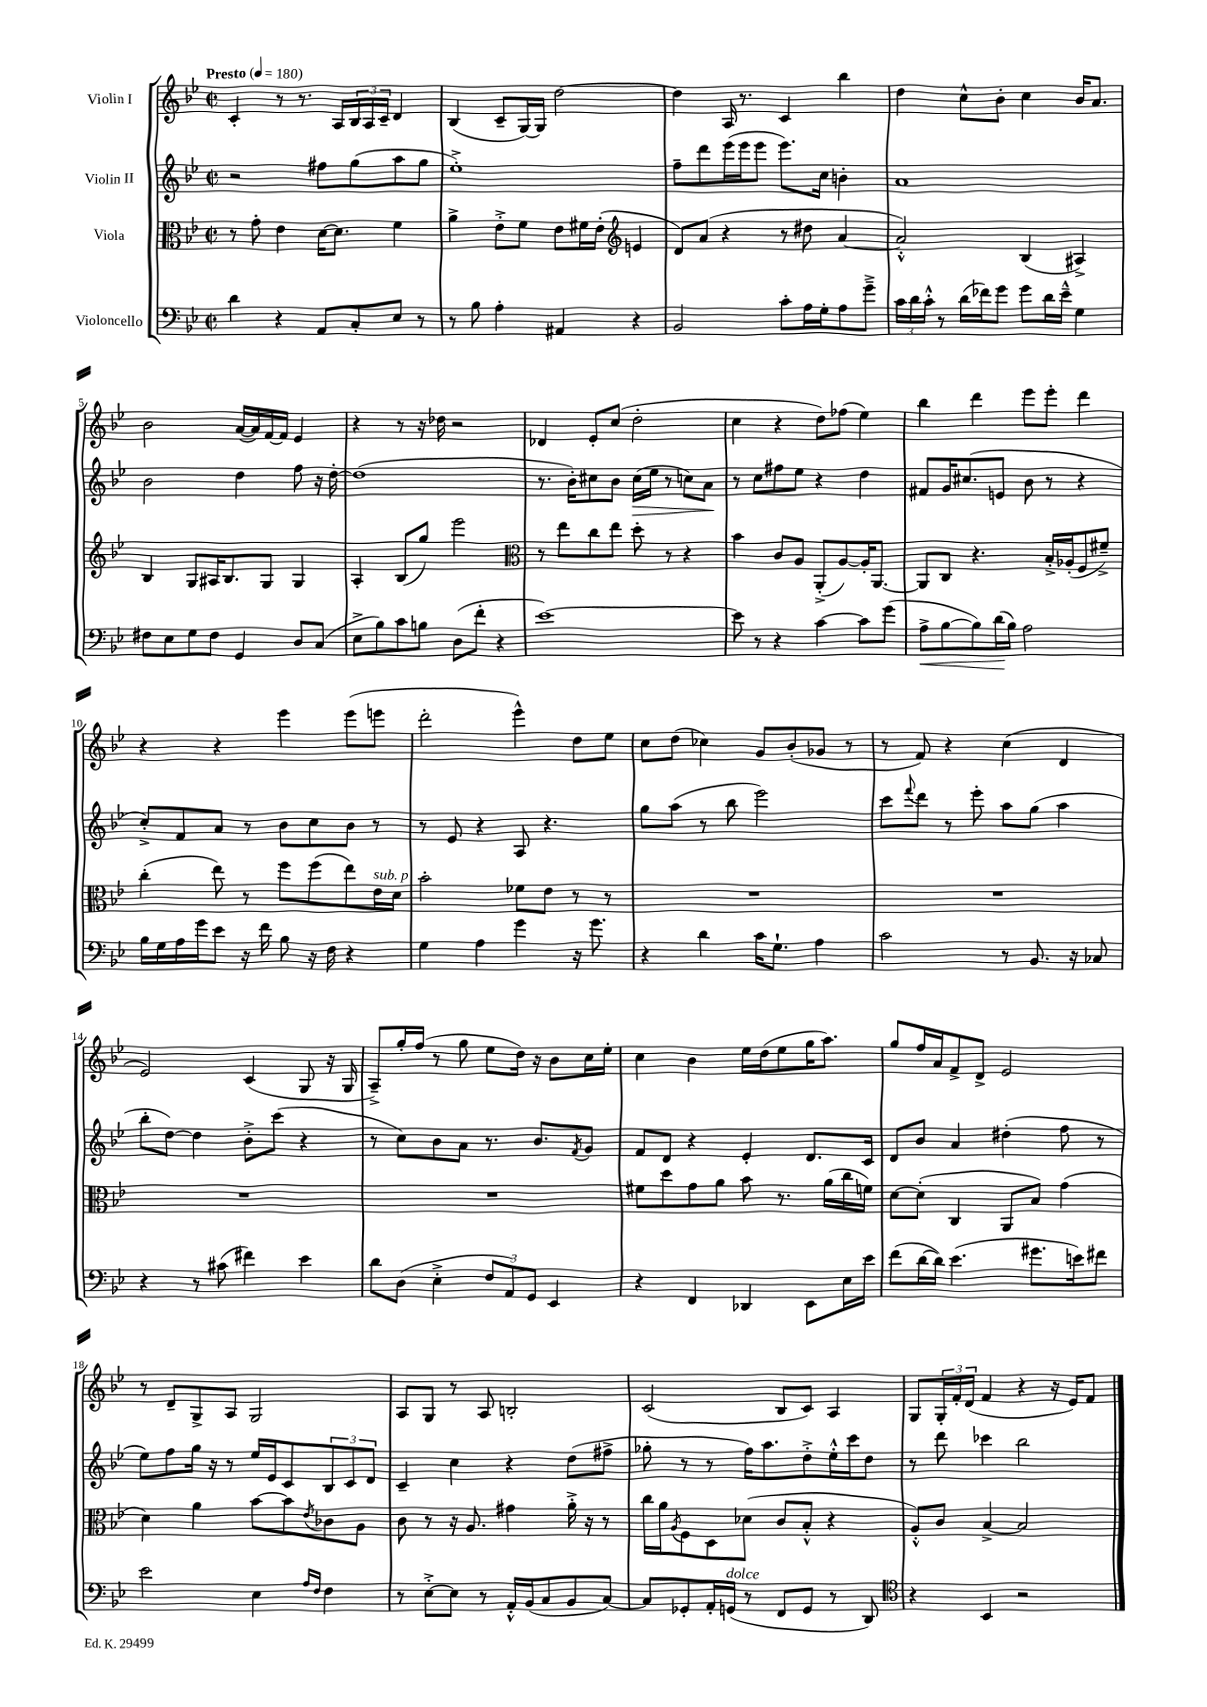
<<
\new StaffGroup <<
\new Staff = "s0" \with { instrumentName = "Violin I" } {
    \clef treble \key bes \major \defaultTimeSignature \time 2/2 \tempo "Presto" 4 = 180
    c'4-. r8 r8. a16 \tuplet 3/2 { bes16 a16 c'16-- } d'4 |
    bes4( c'8-- g16~) g16 d''2~ |
    d''4 a16 r8. c'4 bes''4 |
    d''4 c''8-^ bes'8-. c''4 bes'16 a'8. |
    bes'2 a'16~( a'16) f'16~ f'16 ees'4 |
    r4 r8 r16 des''16 r2 |
    des'4 ees'8-. c''8( d''2-. |
    c''4 r4 d''8) fes''8( ees''4) |
    bes''4 d'''4 ees'''8 ees'''8-. d'''4 |
    r4 r4 ees'''4 ees'''8( e'''8 |
    d'''2-. ees'''4-^) d''8 ees''8 |
    c''8 d''8( ces''4) g'8 bes'8-.( ges'8 r8 |
    r8 f'8) r4 c''4( d'4 |
    ees'2) c'4( g8 r16 g16 |
    a8--->) g''16-. f''16( r8 g''8 ees''8 d''16) r16 bes'8 c''16 ees''16-. |
    c''4 bes'4 ees''16 d''16( ees''8 g''16 a''8.) |
    g''8 f''16 a'16 f'8-> d'8-> ees'2 |
    r8 d'8-- g8-> a8 g2 |
    a8 g8 r8 a8 b2-. |
    c'2( bes8 c'8) a4 |
    g8 \tuplet 3/2 { g16-. f'16-. d'16( } f'4 r4 r16 ees'16) f'8 \bar "|." |
}
\new Staff = "s1" \with { instrumentName = "Violin II" } {
    \clef treble \key bes \major \defaultTimeSignature \time 2/2
    r2 fis''8 g''8( a''8 g''8 |
    ees''1-.->) |
    f''8-- d'''8 ees'''16( ees'''16 ees'''8 ees'''8.) c''16 b'4-. |
    a'1 |
    bes'2 d''4 f''8 r16 d''16~-. |
    d''1( |
    r8. bes'16-.) cis''8 bes'8 cis''16\>( ees''16 r8 c''8) a'8\! |
    r8 c''8 fis''8 ees''8 r4 d''4 |
    fis'8 g'16 cis''8.( e'8 bes'8 r8 r4 |
    c''8-.->) f'8 a'8 r8 bes'8 c''8 bes'8 r8 |
    r8 ees'8 r4 a8 r4. |
    g''8 a''8( r8 bes''8 ees'''2) |
    c'''8 \appoggiatura { f'''8 } d'''8 r8 ees'''8-. a''8 g''8( a''4 |
    bes''8-. d''8~) d''4 bes'8-.-> c'''8( r4 |
    r8 c''8) bes'8 a'8 r8. bes'8. \acciaccatura { f'8 } g'8 |
    f'8 d'8 r4 ees'4-. d'8. c'16 |
    d'8 bes'8 a'4 dis''4-.( f''8 r8 |
    ees''8) f''8 g''16 r16 r8 ees''16 ees'16 c'8 \tuplet 3/2 { bes8 c'8 d'8 } |
    c'4-- c''4 r4 d''8( fis''8-> |
    ges''8-. r8 r8 f''16) a''8. d''8-.-> ees''16-.-^ c'''16 d''8 |
    r8 d'''8 ces'''4 bes''2 \bar "|." |
}
\new Staff = "s2" \with { instrumentName = "Viola" } {
    \clef alto \key bes \major \defaultTimeSignature \time 2/2
    r8 g'8-. ees'4 d'16~ d'8. f'4 |
    a'4-> ees'8-.-> f'8 ees'8 fis'16 ees'16-.( \clef treble e'4 |
    d'8) a'8( r4 r8 dis''8 a'4~ |
    a'2-.-^) bes4( ais4->) |
    bes4 g8 ais16 bes8. g8 g4 |
    a4-. bes8( g''8) ees'''2 |
    \clef alto r8 ees''8 c''8 ees''8 d''8-. r8 r4 |
    bes'4 c'8 a8 a,8-.->( a8~) a16-. a,8.~ |
    a,8 c8 r4. bes16-.-> aes16-.( f8 fis'8--->) |
    c''4-.( ees''8) r8 f''8 f''8( ees''8) ees'16^\markup { \italic "sub. p" } d'16 |
    bes'2-. fes'8 ees'8 r8 r8 |
    R1 |
    R1 |
    R1 |
    R1 |
    fis'8 d''8 g'8 a'8 bes'8 r8. a'16( c''16 f'16) |
    d'8~ d'8-.( c4 a,8 bes8) g'4( |
    d'4) a'4 bes'8~ bes'8 \acciaccatura { ees'8 } ces'8 a8 |
    c'8 r8 r16 a8. gis'4 a'16-.-> r16 r8 |
    c''16 a'16 \acciaccatura { a8 } f8 d8 des'8( c'8 bes8-.-^ r4 |
    a8-.-^) c'8 bes4~-> bes2 \bar "|." |
}
\new Staff = "s3" \with { instrumentName = "Violoncello" } {
    \clef bass \key bes \major \defaultTimeSignature \time 2/2
    d'4 r4 a,8 c8-. ees8 r8 |
    r8 bes8 a4-. ais,4 r4 |
    bes,2 c'8-. a16 g16-. a8 g'8---> |
    \tuplet 3/2 { c'16 d'16 c'16-.-^ } r8 d'16( fes'16) g'8 g'8 d'16 ees'16---^ g4 |
    fis8 ees8 g8 fis8 g,4 d8 c8( |
    ees8-> bes8) c'8 b8 d8( f'8-. r4 |
    ees'1~) |
    ees'8 r8 r4 c'4~ c'8 g'8( |
    a8->\< bes8~ bes8) d'16\!( bes16) a2 |
    bes16 g16 a16 g'16 ees'8 r16 f'16 bes8 r16 f16 r4 |
    g4 a4 g'4 r16 g'8. |
    r4 d'4 c'16 g8.-! a4 |
    c'2 r8 bes,8. r16 ces8 |
    r4 r8 cis'8( fis'4) ees'4 |
    d'8 d8( ees4-.-> \tuplet 3/2 { f8 a,8) g,8 } ees,4 |
    r4 f,4 des,4 ees,8 ees16 ees'16 |
    f'8( d'16~ d'16) ees'4.( gis'8. e'16) fis'8 |
    ees'2 ees4 \grace { a16 f16 } f4 |
    r8 ees8~-.-> ees8 r8 a,16-.-^ bes,16( c8 bes,8 c8~) |
    c8 ges,8-. a,16-. g,16^\markup { \italic "dolce" }( r8 f,8 g,8 r8 d,8) |
    \clef tenor r4 bes,4 r2 \bar "|." |
}
>>
>>
